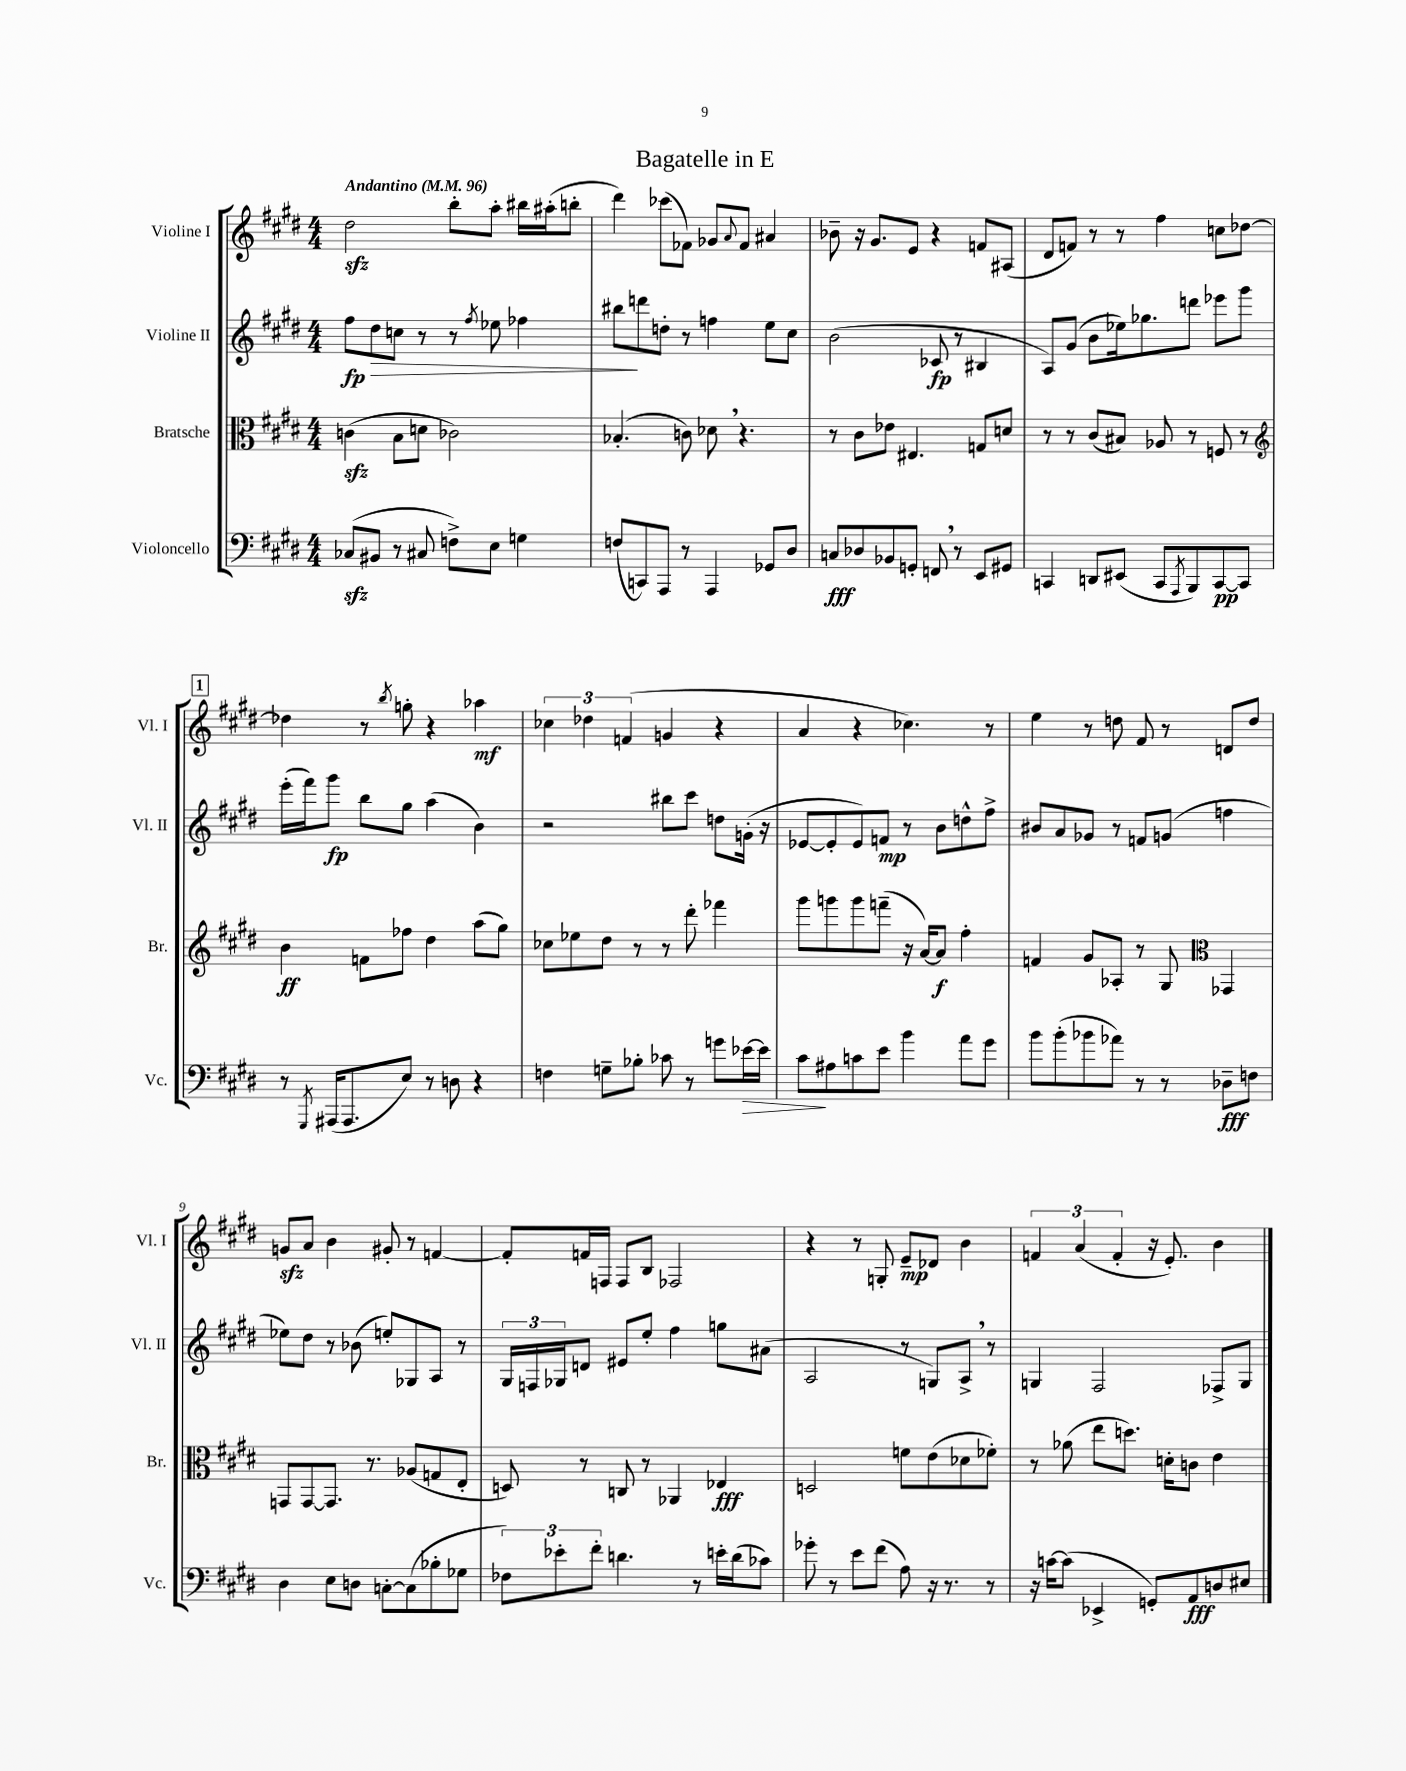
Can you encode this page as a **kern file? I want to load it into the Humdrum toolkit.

**kern	**dynam	**kern	**dynam	**kern	**dynam	**kern	**dynam
*part4	*part4	*part3	*part3	*part2	*part2	*part1	*part1
*staff4	*staff4	*staff3	*staff3	*staff2	*staff2	*staff1	*staff1
*I"Violoncello	*	*I"Bratsche	*	*I"Violine II	*	*I"Violine I	*
*I'Vc.	*	*I'Br.	*	*I'Vl. II	*	*I'Vl. I	*
*clefF4	*	*clefC3	*	*clefG2	*	*clefG2	*
*k[f#c#g#d#]	*	*k[f#c#g#d#]	*	*k[f#c#g#d#]	*	*k[f#c#g#d#]	*
*M4/4	*	*M4/4	*	*M4/4	*	*M4/4	*
*MM96	*	*MM96	*	*MM96	*	*MM96	*
=1	=1	=1	=1	=1	=1	=1	=1
!	!	!	!	!	!	!LO:TX:a:B:t=Andantino	!
(8C-Xzz/L	.	(4cnzz\	.	8ff#\L	fp	2dd#zz\	.
!	!	!	!	!	!LO:HP:b	!	!
8BB#X/J	.	.	.	8dd#\	>	.	.
8r	.	8B\L	.	8ccn\J	.	.	.
8C#X/	.	8dn\J	.	8r	.	.	.
8Fn^\L)	.	2c-X\)	.	8r	.	8bb'\L	.
.	.	.	.	8qff#/	.	.	.
8E\J	.	.	.	8ee-X\	.	8aa'\J	.
4Gn\	.	.	.	4ff-X\	.	16bb#X\LL	.
.	.	.	.	.	.	(16aa#X'\J	.
.	.	.	.	.	.	8bbn'\J	.
=2	=2	=2	=2	=2	=2	=2	=2
(8Fn/L	.	(4.B-X'/	.	8bb#X\L	.	4ddd#\)	.
8CCn/)	.	.	.	8dddn\	]	.	.
8AAA/J	.	.	.	8ddn'\J	.	(8ccc-X\L	.
8r	.	8cn\)	.	8r	.	8f-X\J)	.
4AAA/	.	8d-X,\	.	4ffn\	.	8g-X/L	.
.	.	.	.	.	.	8qqa/	.
.	.	4.r	.	.	.	8f-/J	.
8GG-X/L	.	.	.	8ee\L	.	4a#X/	.
8D#/J	.	.	.	8cc#\J	.	.	.
=3	=3	=3	=3	=3	=3	=3	=3
8Cn/L	fff	8r	.	(2b\	.	8b-X~\	.
8D-X/	.	8c#\L	.	.	.	16r	.
.	.	.	.	.	.	8.g#/L	.
8BB-X/	.	8e-X\J	.	.	.	.	.
8GGn'/J	.	4.E#X/	.	.	.	8e/J	.
8FFn,/	.	.	.	8c-X/	fp	4r	.
8r	.	.	.	8r	.	.	.
8EE/L	.	8Gn/L	.	4B#X/	.	8fn/L	.
8GG#X/J	.	8dn/J	.	.	.	(8A#X/J	.
=4	=4	=4	=4	=4	=4	=4	=4
4CCn/	.	8r	.	8A/L)	.	8d#/L	.
.	.	8r	.	(8g#/J	.	8fn/J)	.
8DDn/L	.	(8c#/L	.	8b\L	.	8r	.
(8EE#X/J	.	8B#X/J)	.	16ee-X\k)	.	8r	.
.	.	.	.	8.gg-X\	.	.	.
8CC/L	.	8A-X/	.	.	.	4ff#\	.
8qAAA/	.	.	.	.	.	.	.
8BBB/)	.	8r	.	8dddn\J	.	.	.
[8CC/	pp	8Fn/	.	8eee-X\L	.	8ccn\L	.
8CC/J]	.	8r	.	8ggg#\J	.	[8dd-X\J	.
!!LO:LB:g=z
!!LO:REH:place=s1:t=1
=5	=5	=5	=5	=5	=5	=5	=5
*	*	*clefG2	*	*	*	*	*
8r	.	4b\	ff	(16eee'\LL	.	4dd-X\]	.
.	.	.	.	16fff#\J)	.	.	.
8qGGG#/	.	.	.	.	.	.	.
(16AAA#X/KL	.	.	.	8ggg#\J	fp	.	.
8.AAA#/	.	.	.	.	.	.	.
.	.	8fn\L	.	8bb\L	.	8r	.
.	.	.	.	.	.	8qbb/	.
8E/J)	.	8ff-X\J	.	8gg#\J	.	8ggn'\	.
8r	.	4dd#\	.	(4aa\	.	4r	.
8Dn\	.	.	.	.	.	.	.
4r	.	(8aa\L	.	4b\)	.	4aa-X\	mf
.	.	8gg#\J)	.	.	.	.	.
=6	=6	=6	=6	=6	=6	=6	=6
4Fn\	.	8cc-X\L	.	2r	.	6cc-X\	.
.	.	8ee-X\	.	.	.	.	.
.	.	.	.	.	.	6dd-X\	.
8Gn~\L	.	8dd#\J	.	.	.	.	.
.	.	.	.	.	.	(6fn/	.
8B-X'\J	.	8r	.	.	.	.	.
8c-X\	.	8r	.	8bb#X\L	.	4gn/	.
8r	.	8ddd#'\	.	8ccc#\J	.	.	.
8gn\L	.	4fff-X\	.	8ddn\L	.	4r	.
!	!LO:HP:b	!	!	!	!	!	!
[16e-X\L	>	.	.	(16gn'\Jk	.	.	.
16e-\JJ]	.	.	.	16r	.	.	.
=7	=7	=7	=7	=7	=7	=7	=7
8c#\L	.	8ggg#\L	.	[8e-X/L	.	4a/	.
8A#X\	]	8gggn\	.	8e-'/]	.	.	.
8cn\	.	8ggg\	.	8e-/)	.	4r	.
8e\J	.	(8fffn~\J	.	8fn/J	mp	.	.
4b\	.	16r	.	8r	.	4.cc-X\)	.
.	.	[16a/KL)	.	.	.	.	.
.	.	8a/J]	f	8b\L	.	.	.
8a\L	.	4ff#'\	.	8ddn^^\	.	.	.
8g#\J	.	.	.	8ff#^\J	.	8r	.
=8	=8	=8	=8	=8	=8	=8	=8
8b\L	.	4fn/	.	8b#X/L	.	4ee\	.
(8b'\	.	.	.	8a/	.	.	.
8b-X\	.	8g#/L	.	8g-X/J	.	8r	.
8a-X\J)	.	8A-X'/J	.	8r	.	8ddn\	.
8r	.	8r	.	8fn/L	.	8f#/	.
8r	.	8G#/	.	(8gn/J	.	8r	.
*	*	*clefC3	*	*	*	*	*
8D-X~\L	fff	4GG-X/	.	4ffn\	.	8dn/L	.
8Fn\J	.	.	.	.	.	8dd/J	.
!!LO:LB:g=z
=9	=9	=9	=9	=9	=9	=9	=9
4D#\	.	8GGn/L	.	8ee-X\L)	.	8gnzz/L	.
.	.	[8GG/	.	8dd#\J	.	8a/J	.
8E\L	.	8.GG/J]	.	8r	.	4b\	.
8Dn\J	.	.	.	(8b-X\	.	.	.
.	.	8.r	.	.	.	.	.
[8Cn'\L	.	.	.	8een'/L)	.	8g#X'/	.
(8C\]	.	(8A-X/L	.	8G-X/	.	8r	.
8B-X'\	.	8Gn/	.	8A/J	.	[4fn/	.
8G-X\J	.	8E'/J	.	8r	.	.	.
=10	=10	=10	=10	=10	=10	=10	=10
12F-X\L)	.	8Dn/)	.	24G#/LL	.	8f'/L]	.
.	.	.	.	24Fn/	.	.	.
12e-X'\	.	.	.	24G-X/J	.	.	.
.	.	8r	.	8dn/J	.	16fn/L	.
12f#'\J	.	.	.	.	.	.	.
.	.	.	.	.	.	16Fn/JJ	.
4.dn\	.	8Cn/	.	8e#X/L	.	8F/L	.
.	.	8r	.	8ee'/J	.	8B/J	.
.	.	4AA-X/	.	4ff#\	.	2F-X/	.
8r	.	.	.	.	.	.	.
16en'\LL	.	4E-X/	fff	8ggn\L	.	.	.
(16d\J	.	.	.	.	.	.	.
8c-X\J)	.	.	.	(8a#X\J	.	.	.
=11	=11	=11	=11	=11	=11	=11	=11
8g-X'\	.	2Dn/	.	2A/	.	4r	.
8r	.	.	.	.	.	.	.
8e\L	.	.	.	.	.	8r	.
(8f#\J	.	.	.	.	.	8Gn'/	.
8A\)	.	8fn\L	.	8r	.	8e~/L	mp
16r	.	(8e\	.	8Gn/L)	.	8d-X/J	.
8.r	.	.	.	.	.	.	.
.	.	8d-X\	.	8A^,/J	.	4b\	.
8r	.	8f-X'\J)	.	8r	.	.	.
=12	=12	=12	=12	=12	=12	=12	=12
16r	.	8r	.	4Gn/	.	6fn/	.
[16cn\KL	.	.	.	.	.	.	.
(8c\J]	.	(8a-X\	.	.	.	.	.
.	.	.	.	.	.	(6a/	.
4EE-X^/	.	8ee\L	.	2F#/	.	.	.
.	.	.	.	.	.	6f'/	.
.	.	8.ddn\J)	.	.	.	.	.
8GGn'/L)	.	.	.	.	.	16r	.
.	.	16dn'\KL	.	.	.	8.e'/)	.
8AA/	fff	8cn\J	.	.	.	.	.
8Dn/	.	4e\	.	8F-X^/L	.	4b\	.
8E#X/J	.	.	.	8G/J	.	.	.
==	==	==	==	==	==	==	==
*-	*-	*-	*-	*-	*-	*-	*-
